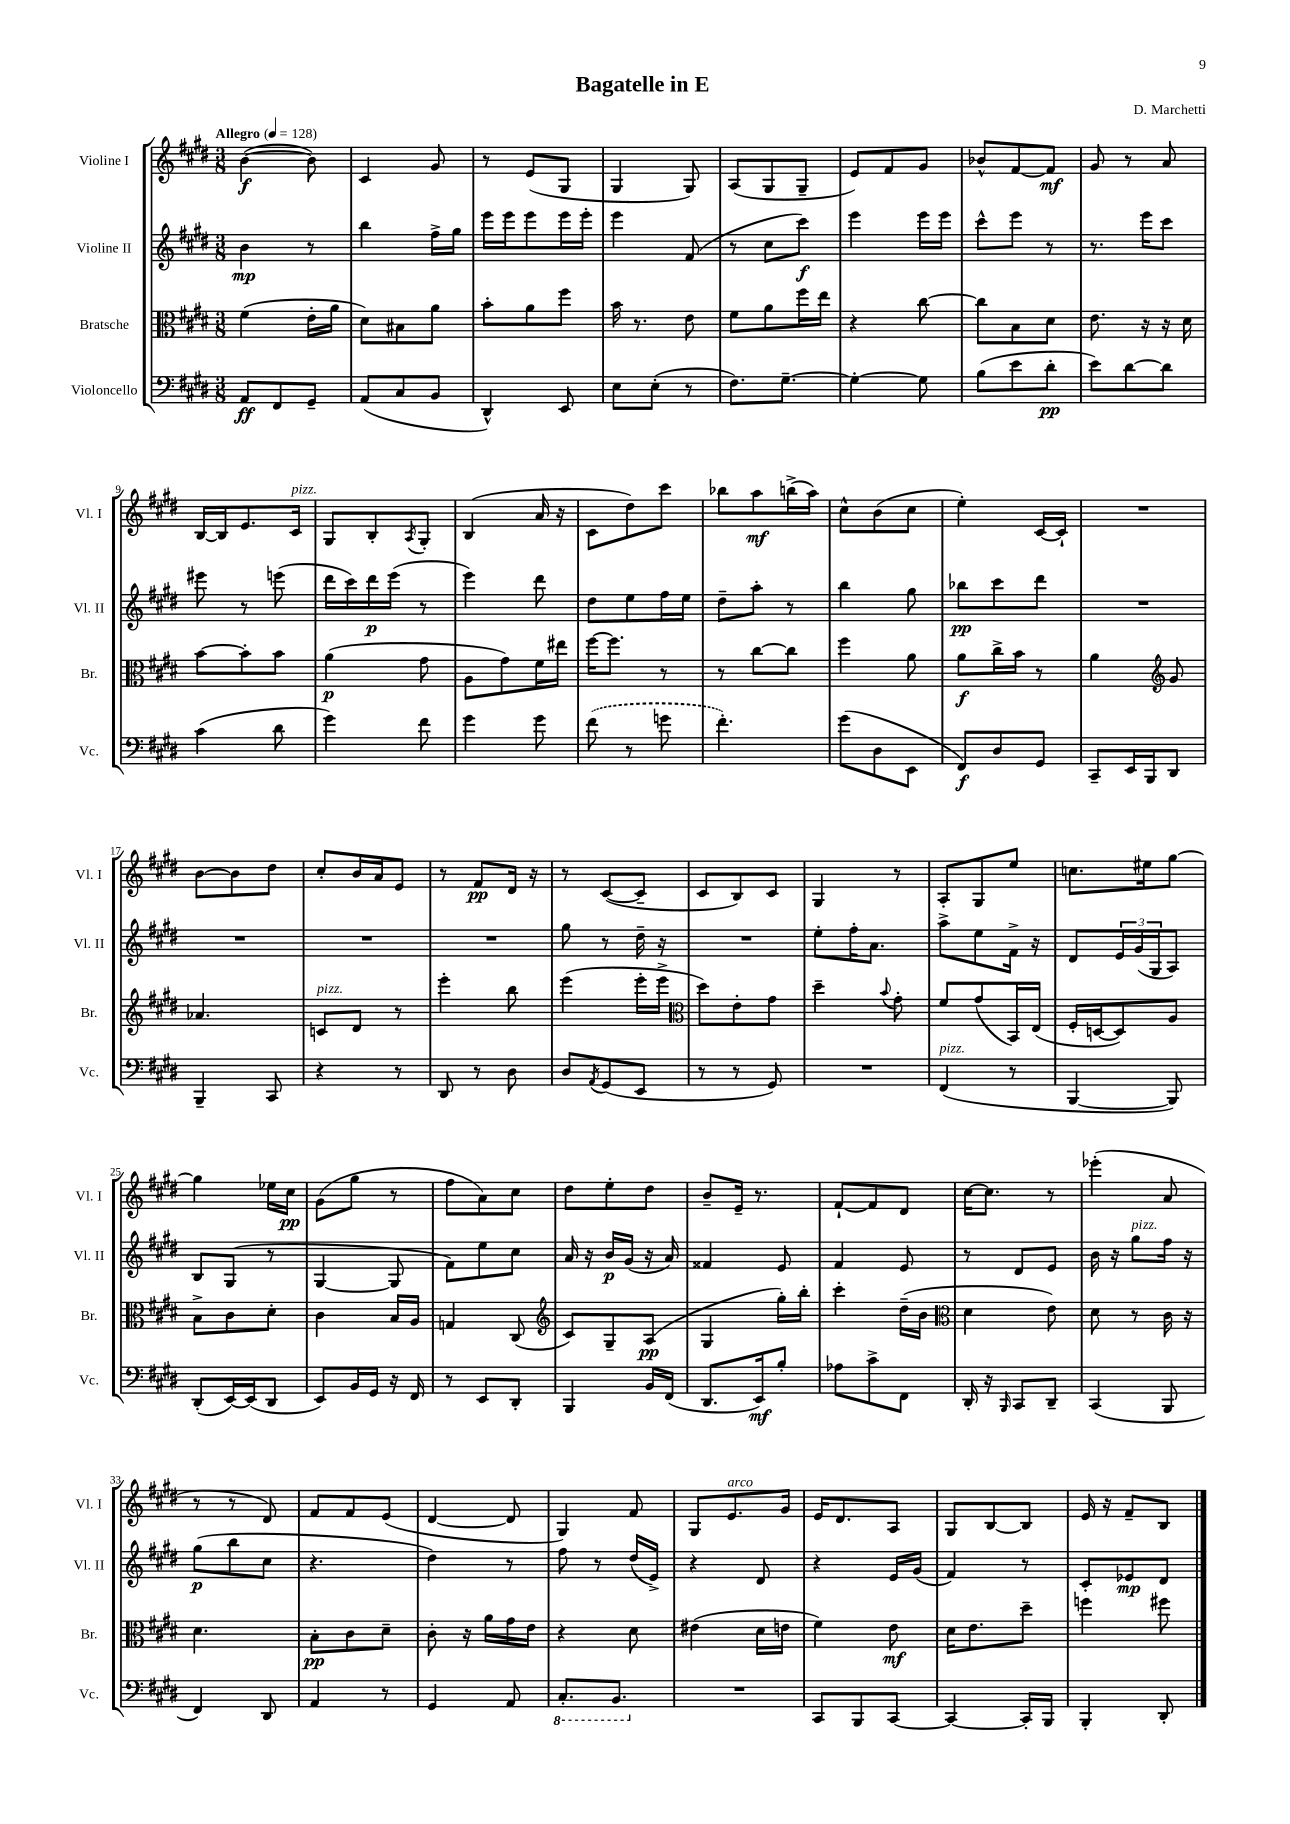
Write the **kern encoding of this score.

**kern	**dynam	**kern	**dynam	**kern	**dynam	**kern	**dynam
*part4	*part4	*part3	*part3	*part2	*part2	*part1	*part1
*staff4	*staff4	*staff3	*staff3	*staff2	*staff2	*staff1	*staff1
*I"Violoncello	*	*I"Bratsche	*	*I"Violine II	*	*I"Violine I	*
*I'Vc.	*	*I'Br.	*	*I'Vl. II	*	*I'Vl. I	*
*clefF4	*	*clefC3	*	*clefG2	*	*clefG2	*
*k[f#c#g#d#]	*	*k[f#c#g#d#]	*	*k[f#c#g#d#]	*	*k[f#c#g#d#]	*
*M3/8	*	*M3/8	*	*M3/8	*	*M3/8	*
*MM128	*	*MM128	*	*MM128	*	*MM128	*
=1	=1	=1	=1	=1	=1	=1	=1
!	!	!	!	!	!	!LO:TX:a:B:t=Allegro	!
8AA/L	ff	(4f#\	.	4b\	mp	([4b\	f
8FF#/	.	.	.	.	.	.	.
8GG#~/J	.	16e'\LL	.	8r	.	8b\])	.
.	.	16a\JJ	.	.	.	.	.
=2	=2	=2	=2	=2	=2	=2	=2
(8AA/L	.	8d#\L)	.	4bb\	.	4c#/	.
8C#/	.	8B#X\	.	.	.	.	.
8BB/J	.	8a\J	.	16ff#^\LL	.	8g#/	.
.	.	.	.	16gg#\JJ	.	.	.
=3	=3	=3	=3	=3	=3	=3	=3
4DD#^^/)	.	8b'\L	.	16eee\LL	.	8r	.
.	.	.	.	16eee\J	.	.	.
.	.	8a\	.	8eee\	.	(8e/L	.
8EE/	.	8ff#\J	.	16eee\L	.	8G#/J	.
.	.	.	.	16eee'\JJ	.	.	.
=4	=4	=4	=4	=4	=4	=4	=4
8E\L	.	16b\	.	4eee\	.	4G#/	.
.	.	8.r	.	.	.	.	.
(8E'\J	.	.	.	.	.	.	.
8r	.	8e\	.	(8f#/	.	8G#/)	.
=5	=5	=5	=5	=5	=5	=5	=5
8.F#\L)	.	8f#\L	.	8r	.	(8A/L	.
.	.	8a\	.	8cc#\L	.	8G#/	.
[8.G#~\J	.	.	.	.	.	.	.
.	.	16ff#\L	.	8ccc#\J)	f	8G#~/J	.
.	.	16ee\JJ	.	.	.	.	.
=6	=6	=6	=6	=6	=6	=6	=6
4G#'\_	.	4r	.	4eee\	.	8e/L)	.
.	.	.	.	.	.	8f#/	.
8G#\]	.	[8cc#\	.	16eee\LL	.	8g#/J	.
.	.	.	.	16eee\JJ	.	.	.
=7	=7	=7	=7	=7	=7	=7	=7
(8B\L	.	8cc#\L]	.	8ccc#^^\L	.	8b-X^^/L	.
8e\	.	8B\	.	8eee\J	.	[8f#/	.
8d#'\J	pp	8d#\J	.	8r	.	8f#/J]	mf
=8	=8	=8	=8	=8	=8	=8	=8
8e\L)	.	8.e\	.	8.r	.	8g#/	.
[8d#\	.	.	.	.	.	8r	.
.	.	16r	.	16eee\KL	.	.	.
8d#\J]	.	16r	.	8ccc#\J	.	8a/	.
.	.	16d#\	.	.	.	.	.
!!LO:LB:g=z
=9	=9	=9	=9	=9	=9	=9	=9
(4c#\	.	[8b\L	.	8eee#X\	.	[16B/LL	.
.	.	.	.	.	.	16B/J]	.
.	.	8b'\]	.	8r	.	8.e/	.
8d#\	.	8b\J	.	(8eeen\	.	.	.
!	!	!	!	!	!	!LO:TX:a:i:t=pizz.	!
.	.	.	.	.	.	16c#/Jk	.
=10	=10	=10	=10	=10	=10	=10	=10
4g#\)	.	(4a\	p	16ddd#\LL	.	8G#/L	.
.	.	.	.	16ccc#\)	.	.	.
.	.	.	.	16ddd#\	p	8B'/	.
.	.	.	.	(16eee\JJ	.	.	.
.	.	.	.	.	.	8qA/	.
8f#\	.	8g#\	.	8r	.	8G#'/J	.
=11	=11	=11	=11	=11	=11	=11	=11
4g#\	.	8A\L	.	4eee\)	.	(4B/	.
.	.	8g#\)	.	.	.	.	.
8g#\	.	16f#\L	.	8ddd#\	.	16a/	.
.	.	16ee#X\JJ	.	.	.	16r	.
=12	=12	=12	=12	=12	=12	=12	=12
(8f#\	.	[16ff#\KL	.	8dd#\L	.	8c#\L	.
.	.	8.ff#\J]	.	.	.	.	.
8r	.	.	.	8ee\	.	8dd#\)	.
8gn\	.	8r	.	16ff#\L	.	8ccc#\J	.
.	.	.	.	16ee\JJ	.	.	.
=13	=13	=13	=13	=13	=13	=13	=13
4.f#'\)	.	8r	.	8dd#~\L	.	8bb-X\L	.
.	.	[8cc#\L	.	8aa'\J	.	8aa\	mf
.	.	8cc#\J]	.	8r	.	(16bbn^\L	.
.	.	.	.	.	.	16aa\JJ)	.
=14	=14	=14	=14	=14	=14	=14	=14
(8g#\L	.	4ff#\	.	4bb\	.	8cc#^^\L	.
8D#\	.	.	.	.	.	(8b\	.
8EE\J	.	8a\	.	8gg#\	.	8cc#\J	.
=15	=15	=15	=15	=15	=15	=15	=15
8FF#/L)	f	8a\L	f	8bb-X\L	pp	4ee'\)	.
8D#/	.	16cc#^\L	.	8ccc#\	.	.	.
.	.	16b\JJ	.	.	.	.	.
8GG#/J	.	8r	.	8ddd#\J	.	[16c#/LL	.
.	.	.	.	.	.	16c#`/JJ]	.
=16	=16	=16	=16	=16	=16	=16	=16
8CC#~/L	.	4a\	.	4.r	.	4.r	.
16EE/L	.	.	.	.	.	.	.
16BBB/J	.	.	.	.	.	.	.
*	*	*clefG2	*	*	*	*	*
8DD#/J	.	8g#/	.	.	.	.	.
!!LO:LB:g=z
=17	=17	=17	=17	=17	=17	=17	=17
4BBB~/	.	4.a-X/	.	4.r	.	[8b\L	.
.	.	.	.	.	.	8b\]	.
8CC#/	.	.	.	.	.	8dd#\J	.
=18	=18	=18	=18	=18	=18	=18	=18
!	!	!LO:TX:a:i:t=pizz.	!	!	!	!	!
4r	.	8cn/L	.	4.r	.	8cc#'/L	.
.	.	8d#/J	.	.	.	16b/L	.
.	.	.	.	.	.	16a/J	.
8r	.	8r	.	.	.	8e/J	.
=19	=19	=19	=19	=19	=19	=19	=19
8DD#/	.	4eee'\	.	4.r	.	8r	.
8r	.	.	.	.	.	8f#/L	pp
8D#\	.	8bb\	.	.	.	16d#/Jk	.
.	.	.	.	.	.	16r	.
=20	=20	=20	=20	=20	=20	=20	=20
8D#/L	.	(4eee\	.	8gg#\	.	8r	.
8qAA/	.	.	.	.	.	.	.
(8GG#/	.	.	.	8r	.	([8c#/L	.
8EE/J	.	16eee'\LL	.	16dd#~\	.	8c#~/J]	.
.	.	16eee^\JJ	.	16r	.	.	.
=21	=21	=21	=21	=21	=21	=21	=21
*	*	*clefC3	*	*	*	*	*
8r	.	8dd#\L)	.	4.r	.	8c#/L	.
8r	.	8e'\	.	.	.	8B/)	.
8GG#/)	.	8g#\J	.	.	.	8c#/J	.
=22	=22	=22	=22	=22	=22	=22	=22
4.r	.	4dd#~\	.	8ee'\L	.	4G#/	.
.	.	.	.	16ff#'\K	.	.	.
.	.	.	.	8.a\J	.	.	.
.	.	8qqb/	.	.	.	.	.
.	.	8g#'\	.	.	.	8r	.
=23	=23	=23	=23	=23	=23	=23	=23
!LO:TX:a:i:t=pizz.	!	!	!	!	!	!	!
(4FF#/	.	8f#/L	.	8aa^\L	.	8A'/L	.
.	.	(8g#/	.	8ee\	.	8G#/	.
8r	.	16BB/L)	.	16f#^\Jk	.	8ee/J	.
.	.	(16E/JJ	.	16r	.	.	.
=24	=24	=24	=24	=24	=24	=24	=24
[4BBB/	.	16F#'/LL	.	8d#/L	.	8.ccn\L	.
.	.	[16Dn/J	.	.	.	.	.
.	.	8D/])	.	24e/L	.	.	.
.	.	.	.	(24g#/	.	.	.
.	.	.	.	.	.	16ee#X\k	.
.	.	.	.	24G#/J	.	.	.
8BBB/])	.	8A/J	.	8A/J)	.	[8gg#\J	.
!!LO:LB:g=z
=25	=25	=25	=25	=25	=25	=25	=25
(8DD#'/L	.	8B^\L	.	8B/L	.	4gg#\]	.
[16EE/L)	.	8c#\	.	(8G#/J	.	.	.
(16EE/J]	.	.	.	.	.	.	.
8DD#/J	.	8d#'\J	.	8r	.	16ee-X\LL	.
.	.	.	.	.	.	16cc#\JJ	pp
=26	=26	=26	=26	=26	=26	=26	=26
8EE/L)	.	4c#\	.	[4G#/	.	(8g#\L	.
16BB/L	.	.	.	.	.	8gg#\J	.
16GG#/JJ	.	.	.	.	.	.	.
16r	.	16B/LL	.	8G#/]	.	8r	.
16FF#/	.	16A/JJ	.	.	.	.	.
=27	=27	=27	=27	=27	=27	=27	=27
8r	.	4Gn/	.	8f#\L)	.	8ff#\L	.
8EE/L	.	.	.	8ee\	.	8a\)	.
8DD#'/J	.	(8C#/	.	8cc#\J	.	8cc#\J	.
=28	=28	=28	=28	=28	=28	=28	=28
*	*	*clefG2	*	*	*	*	*
4BBB/	.	8c#/L)	.	16a/	.	8dd#\L	.
.	.	.	.	16r	.	.	.
.	.	8G#~/	.	16b/LL	p	8ee'\	.
.	.	.	.	(16g#/JJ	.	.	.
16BB/LL	.	(8A/J	pp	16r	.	8dd#\J	.
(16FF#/JJ	.	.	.	16a/)	.	.	.
=29	=29	=29	=29	=29	=29	=29	=29
8.DD#/L	.	4G#/	.	4f##X/	.	8b~/L	.
.	.	.	.	.	.	16e~/Jk	.
16EE/k)	mf	.	.	.	.	8.r	.
8B'/J	.	16gg#'\LL)	.	8e/	.	.	.
.	.	16bb'\JJ	.	.	.	.	.
=30	=30	=30	=30	=30	=30	=30	=30
8A-X\L	.	4ccc#'\	.	4f#/	.	[8f#`/L	.
8c#^\	.	.	.	.	.	8f#/]	.
8FF#\J	.	(16dd#~\LL	.	8e/	.	8d#/J	.
.	.	16b\JJ	.	.	.	.	.
=31	=31	=31	=31	=31	=31	=31	=31
*	*	*clefC3	*	*	*	*	*
16DD#'/	.	4d#\	.	8r	.	[16cc#\KL	.
16r	.	.	.	.	.	8.cc#\J]	.
16qqBBB/	.	.	.	.	.	.	.
8CC#/L	.	.	.	8d#/L	.	.	.
8DD#~/J	.	8e\)	.	8e/J	.	8r	.
=32	=32	=32	=32	=32	=32	=32	=32
(4CC#/	.	8d#\	.	16b\	.	(4eee-X'\	.
.	.	.	.	16r	.	.	.
!	!	!	!	!LO:TX:a:i:t=pizz.	!	!	!
.	.	8r	.	8gg#\L	.	.	.
8BBB/	.	16c#\	.	16ff#\Jk	.	8a/	.
.	.	16r	.	16r	.	.	.
!!LO:LB:g=z
=33	=33	=33	=33	=33	=33	=33	=33
4FF#/)	.	4.d#\	.	(8gg#\L	p	8r	.
.	.	.	.	8bb\	.	8r	.
8DD#/	.	.	.	8cc#\J	.	8d#/)	.
=34	=34	=34	=34	=34	=34	=34	=34
4AA/	.	8B'\L	pp	4.r	.	8f#/L	.
.	.	8c#\	.	.	.	8f#/	.
8r	.	8d#~\J	.	.	.	(8e/J	.
=35	=35	=35	=35	=35	=35	=35	=35
4GG#/	.	8c#'\	.	4dd#\)	.	[4d#/	.
.	.	16r	.	.	.	.	.
.	.	16a\LL	.	.	.	.	.
8AA/	.	16g#\	.	8r	.	8d#/]	.
.	.	16e\JJ	.	.	.	.	.
=36	=36	=36	=36	=36	=36	=36	=36
*8ba	*	*	*	*	*	*	*
8.CC#'/L	.	4r	.	8ff#\	.	4G#/)	.
.	.	.	.	8r	.	.	.
8.BBB/J	.	.	.	.	.	.	.
.	.	8d#\	.	(16dd#/LL	.	8f#/	.
.	.	.	.	16e^/JJ)	.	.	.
=37	=37	=37	=37	=37	=37	=37	=37
*X8ba	*	*	*	*	*	*	*
4.r	.	(4e#X\	.	4r	.	8G#/L	.
!	!	!	!	!	!	!LO:TX:a:i:t=arco	!
.	.	.	.	.	.	8.e/	.
.	.	16d#\LL	.	8d#/	.	.	.
.	.	16en\JJ	.	.	.	16g#/Jk	.
=38	=38	=38	=38	=38	=38	=38	=38
8CC#/L	.	4f#\)	.	4r	.	16e/KL	.
.	.	.	.	.	.	8.d#/	.
8BBB/	.	.	.	.	.	.	.
[8CC#/J	.	8e\	mf	16e/LL	.	8A/J	.
.	.	.	.	(16g#/JJ	.	.	.
=39	=39	=39	=39	=39	=39	=39	=39
4CC#/_	.	16d#\KL	.	4f#/)	.	8G#/L	.
.	.	8.e\	.	.	.	.	.
.	.	.	.	.	.	[8B/	.
16CC#'/LL]	.	8dd#~\J	.	8r	.	8B/J]	.
16BBB/JJ	.	.	.	.	.	.	.
=40	=40	=40	=40	=40	=40	=40	=40
4BBB'/	.	4ffn\	.	8c#'/L	.	16e/	.
.	.	.	.	.	.	16r	.
.	.	.	.	8e-X/	mp	8f#~/L	.
8DD#'/	.	8ff#X\	.	8d#/J	.	8B/J	.
==	==	==	==	==	==	==	==
*-	*-	*-	*-	*-	*-	*-	*-
